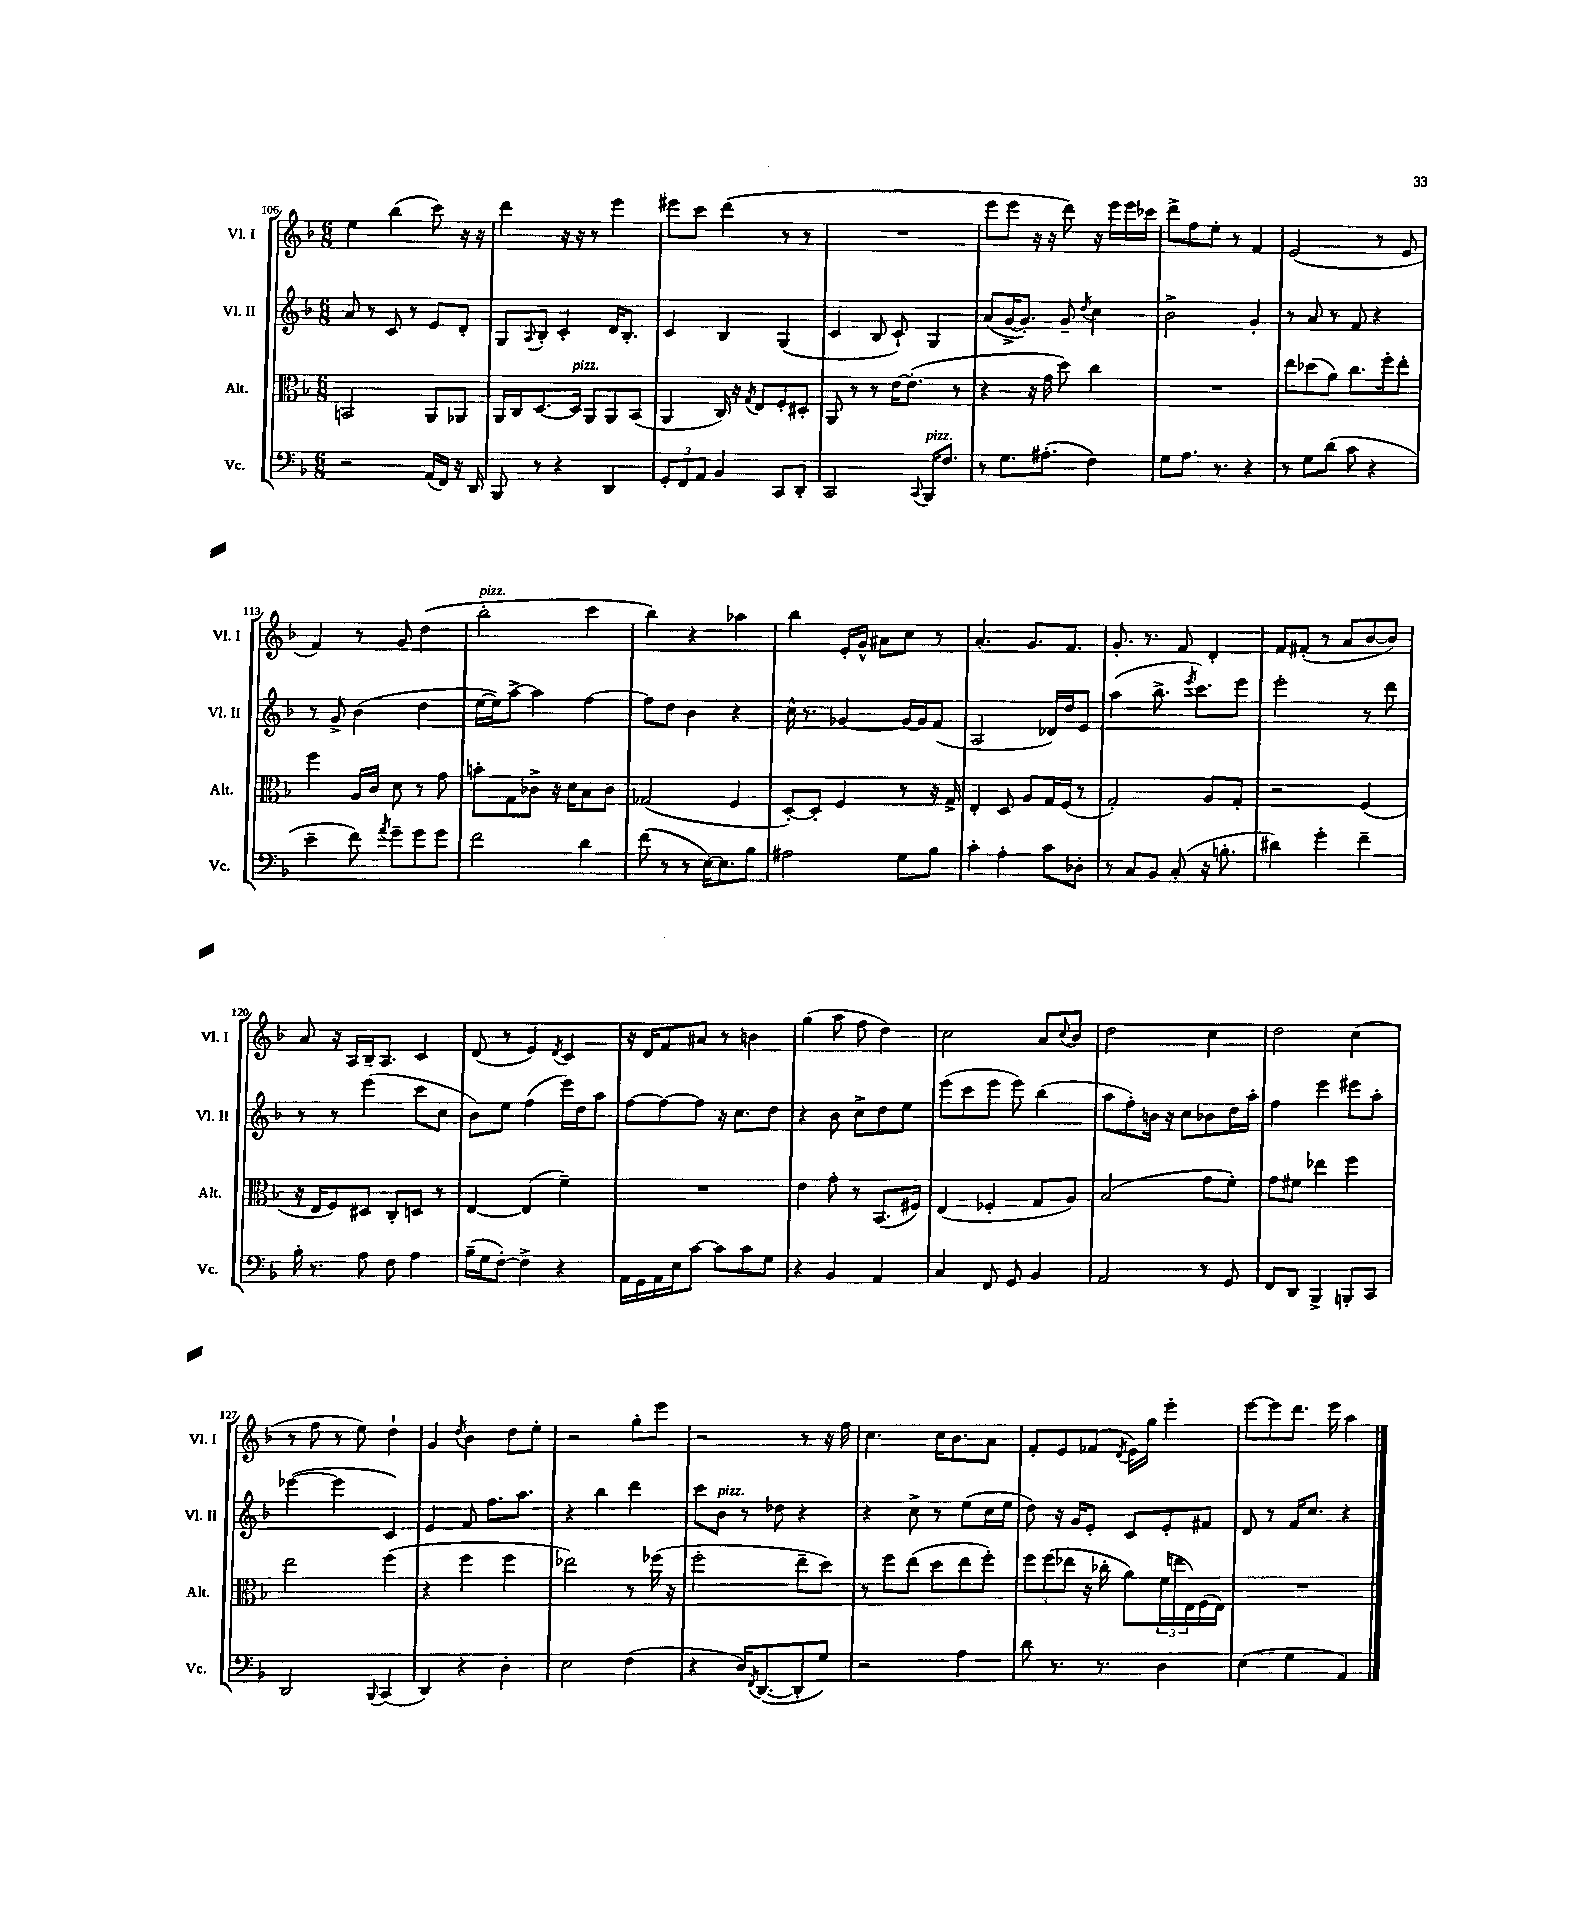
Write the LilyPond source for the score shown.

<<
\new StaffGroup <<
\new Staff = "s0" \with { instrumentName = "Vl. I" shortInstrumentName = "Vl. I" } {
    \clef treble \key f \major \numericTimeSignature \time 6/8
    e''4 bes''4( c'''8) r16 r16 |
    d'''4 r16 r16 r8 e'''4 |
    eis'''8 c'''8 d'''4( r8 r8 |
    R2. |
    e'''8 e'''8 r16 r16 d'''8) r16 e'''16 e'''16 ces'''16 |
    d'''8-> f''8 e''8-. r8 f'4 |
    e'2( r8 e'8 |
    f'4) r8 g'8 d''4( |
    bes''2-.^\markup { \italic "pizz." } c'''4 |
    bes''4) r4 aes''4 |
    bes''4 e'16-. g'16-^ ais'8 c''8 r8 |
    a'4.-. g'8. f'8. |
    g'8.-. r8. f'8 d'4-. |
    f'8 fis'8-.( r8 a'8 bes'8~ bes'8) |
    a'8 r16 a16 bes16-- a8. c'4 |
    d'8( r8 e'4) \acciaccatura { d'8 } c'4 |
    r16 d'16 f'8 ais'8 r8 b'4 |
    g''4( a''8 f''8 d''4) |
    c''2 a'8 \appoggiatura { c''8 } bes'8 |
    d''2 c''4 |
    d''2 c''4( |
    r8 f''8 r8 e''8) d''4-! |
    g'4 \acciaccatura { d''8 } bes'4 d''8 e''8-. |
    r2 g''8-. e'''8 |
    r2 r8 r16 f''16 |
    c''4. c''16 bes'8. a'8 |
    f'8-. e'8 fes'8( \acciaccatura { d'8 } e'16) g''16 e'''4-. |
    e'''8~ e'''8 d'''8. e'''16 a''4 \bar "|." |
}
\new Staff = "s1" \with { instrumentName = "Vl. II" shortInstrumentName = "Vl. II" } {
    \clef treble \key f \major \numericTimeSignature \time 6/8
    a'8 r8 c'8 r8 e'8 d'8-. |
    g8 \appoggiatura { a8 } bes8-. c'4-. d'16 bes8.-. |
    c'4 bes4 g4( |
    c'4 bes8 c'8-!) g4 |
    a'8( g'16~-> g'8.-.) g'8-- \acciaccatura { d''8 } c''4 |
    bes'2-> g'4-. |
    r8 a'8 r8 f'8 r4 |
    r8 g'8-> bes'4( d''4 |
    e''16~ e''16) a''8~-> a''4 f''4~ |
    f''8 d''8 bes'4 r4 |
    c''16-^ r8. ges'4~ ges'16~ ges'16 f'8( |
    a2 des'16) d''16 e'8 |
    a''4( bes''8.-> \acciaccatura { e'''8 } c'''8.) e'''8 |
    e'''2-. r8 d'''8 |
    r8 r8 e'''4( c'''8 c''8 |
    bes'8) e''8 f''4( e'''16) d''16 a''8 |
    f''8~ f''8~ f''8 r16 c''8. d''8 |
    r4 bes'8 c''8-> d''8 e''8 |
    e'''8( c'''8 e'''8 e'''8) bes''4( |
    a''8 f''8-.) b'16 r16 c''8 bes'8 d''16 a''16-. |
    f''4 e'''4 eis'''8 a''8-. |
    ees'''4~( ees'''4 c'4) |
    e'4 f'8 f''8. a''8. |
    r4 bes''4 d'''4 |
    c'''8 bes'8^\markup { \italic "pizz." } r8 des''8 r4 |
    r4 c''8-> r8 e''8( c''16 e''16 |
    d''8) r16 g'16 e'8-. c'8 e'8-. fis'8 |
    d'8 r8 f'16 c''8. r4 \bar "|." |
}
\new Staff = "s2" \with { instrumentName = "Alt." shortInstrumentName = "Alt." } {
    \clef alto \key f \major \numericTimeSignature \time 6/8
    b,2 a,8 aes,8 |
    a,16 c16 d8.~ d16^\markup { \italic "pizz." } a,8 a,8 bes,8( |
    a,4 c16) r16 \acciaccatura { g8 } e8 f8-. dis8-. |
    a,8 r8 r8 e'16~ e'8.-.( r8 |
    r4 r16 g'16 d''8) c''4 |
    R2. |
    e''8 des''8( a'8) c''8. f''16-. e''8-. |
    f''4 a16 c'16 d'8 r8 g'8 |
    b'8-. g8 ces'8-> r16 d'16 bes8 ces'8 |
    ges2( f4 |
    d8~-.) d8-. f4 r8 r16 g16-> |
    e4-. d8 a8 g16 f16( r8 |
    g2-.) a8 g8-. |
    r2 f4( |
    r16 e16 f8) dis8 c8-. d8 r8 |
    e4~ e4( f'4--) |
    R2. |
    e'4 g'8-. r8 bes,8.( fis16) |
    e4( fes4-. g8 a8) |
    bes2( g'8 f'8-.) |
    g'8 fis'8 ees''4 f''4 |
    e''2 f''4( |
    r4 f''4 f''4 |
    ees''2) r8 fes''16( r16 |
    f''2-. e''8-- d''8) |
    r8 f''8 e''8( d''8 e''8 f''8-.) |
    \tuplet 3/2 { f''8 f''8( ees''8 } r16 ces''16-. a'8) \tuplet 3/2 { f'16( e''16 e16) } f16( e16) |
    R2. \bar "|." |
}
\new Staff = "s3" \with { instrumentName = "Vc." shortInstrumentName = "Vc." } {
    \clef bass \key f \major \numericTimeSignature \time 6/8
    r2 a,16( f,16) r16 d,16 |
    bes,,8 r8 r4 d,4 |
    \tuplet 3/2 { g,8-. f,8 a,8 } bes,4 c,8 d,8-. |
    c,2 \appoggiatura { c,8 } bes,,16^\markup { \italic "pizz." } f8. |
    r8 g8. ais8.-.( f4) |
    g8 a8. r8. r4 |
    r8 g8 d'8( c'8 r4 |
    e'4-- f'8) \acciaccatura { a'8 } g'8-- g'8 g'8 |
    f'2 d'4 |
    f'8( r8 r8 e16~) e8. bes8 |
    ais2 g8 bes8 |
    c'4-. a4-. c'8 des8-. |
    r8 c8 bes,8 c8-.( r16 b8.-. |
    dis'4) g'4-. f'4-- |
    bes16-. r8. a8 f8 a4 |
    bes16--( g16 f8~-.) f4-> r4 |
    a,16 g,16 a,16 e16 c'8~ c'8 c'8 g8 |
    r4 bes,4 a,4 |
    c4 f,8 g,8 bes,4 |
    a,2 r8 g,8 |
    f,8 d,8 bes,,4-> b,,8-. c,8 |
    d,2 \appoggiatura { bes,,8 } c,4( |
    d,4) r4 d4-. |
    e2 f4( |
    r4 d16) \acciaccatura { f,8 } d,8.~( d,8-. g8) |
    r2 a4 |
    d'8 r8. r8. d4 |
    e4( g4 a,4) \bar "|." |
}
>>
>>
\layout { \context { \Score currentBarNumber = #106 } }
